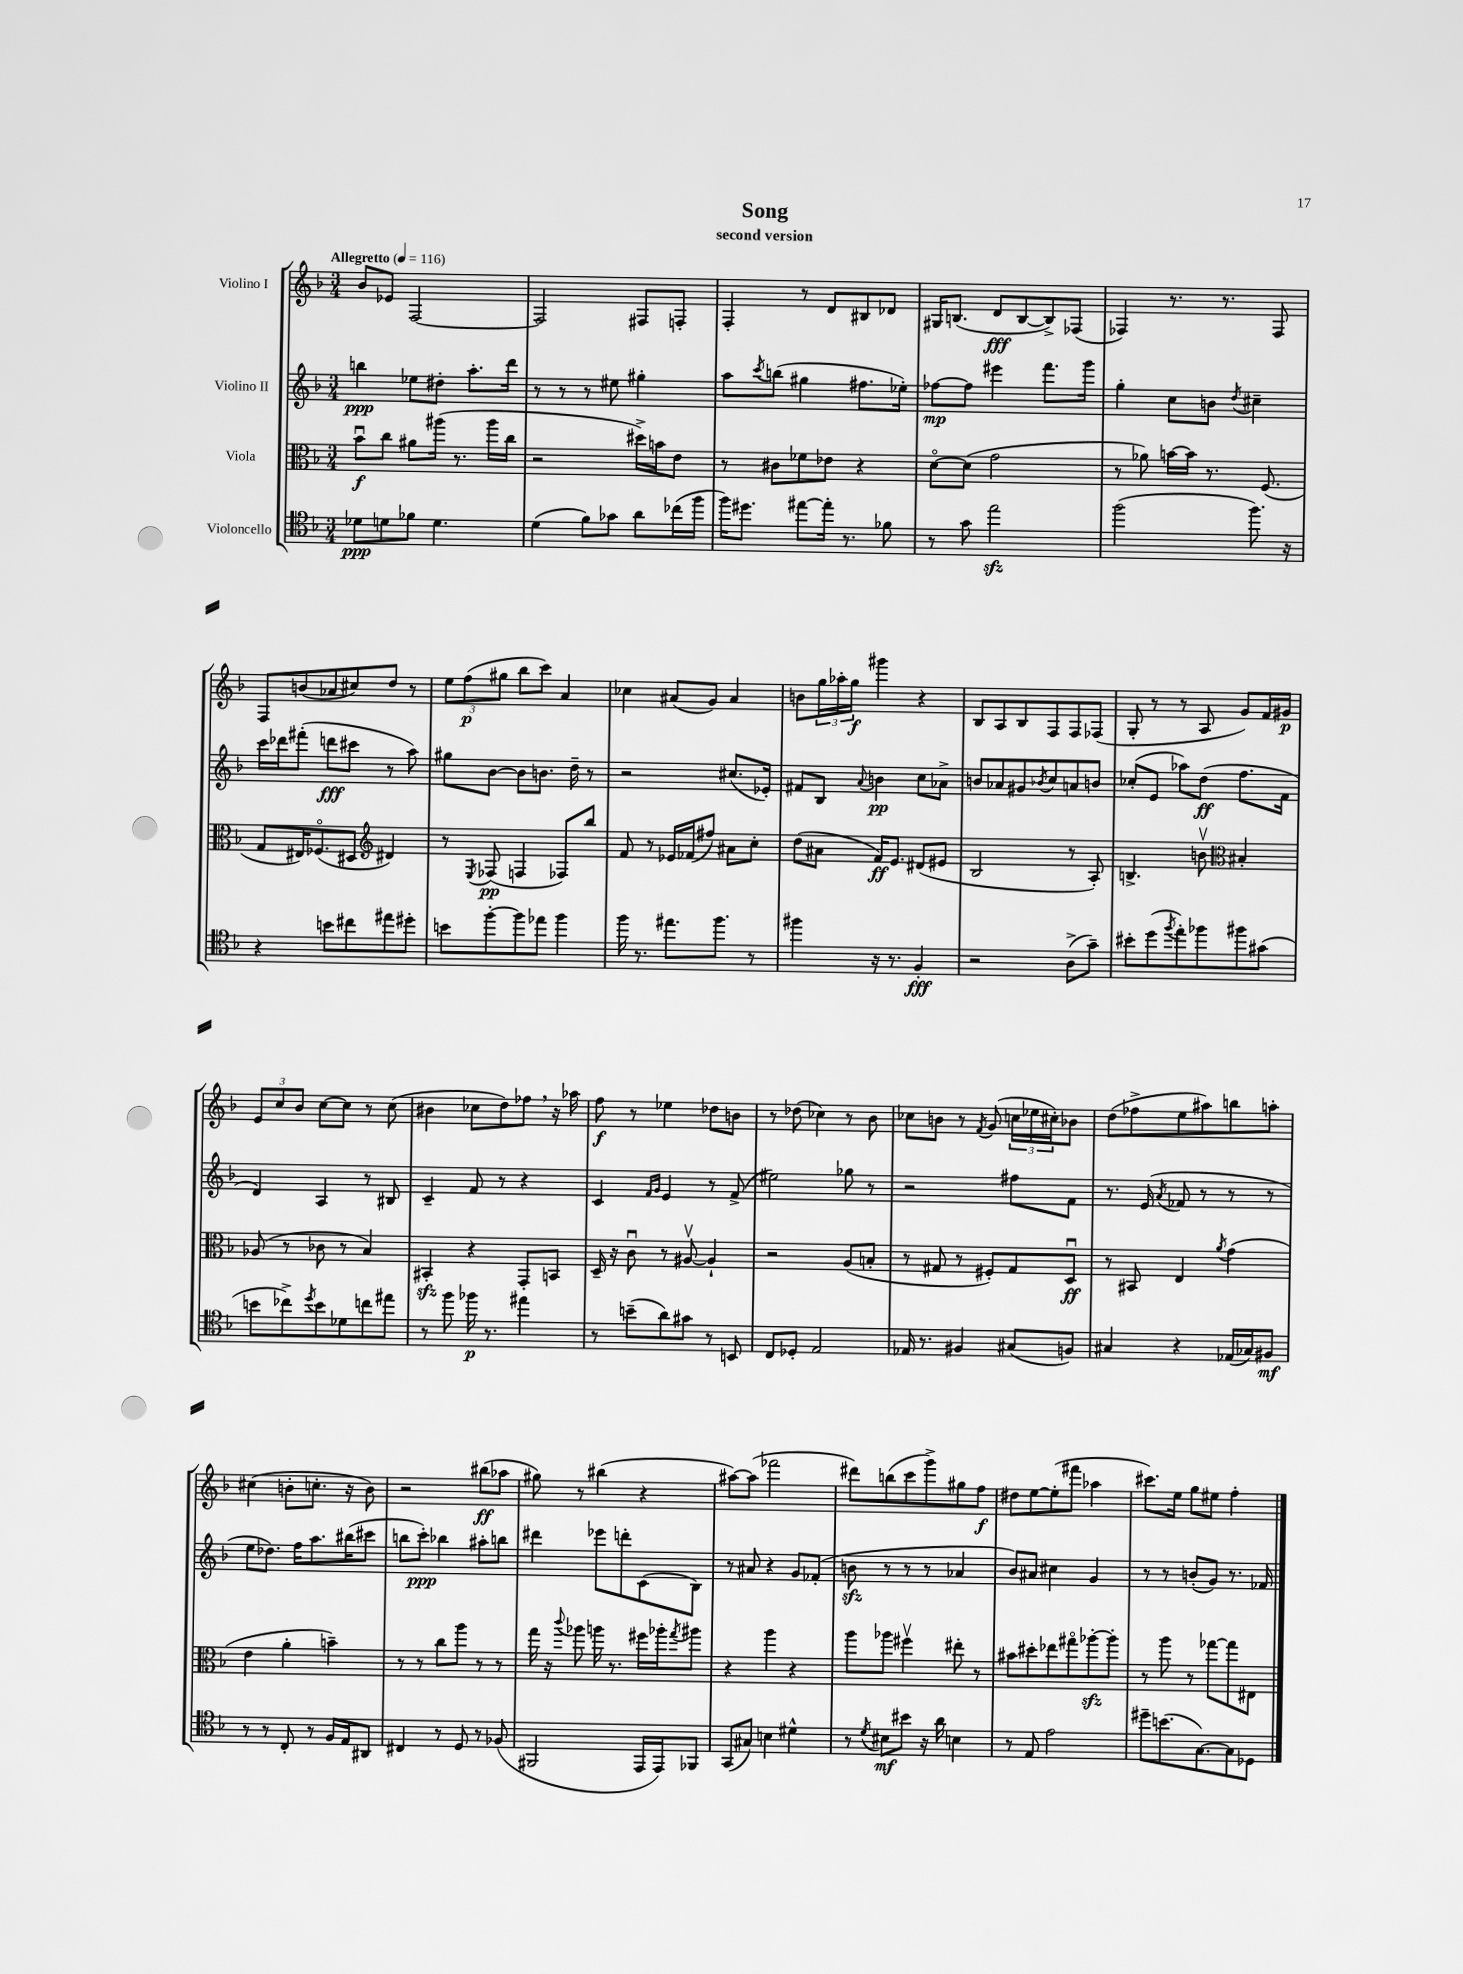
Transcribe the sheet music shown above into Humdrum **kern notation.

**kern	**dynam	**kern	**dynam	**kern	**dynam	**kern	**dynam
*part4	*part4	*part3	*part3	*part2	*part2	*part1	*part1
*staff4	*staff4	*staff3	*staff3	*staff2	*staff2	*staff1	*staff1
*I"Violoncello	*	*I"Viola	*	*I"Violino II	*	*I"Violino I	*
*clefC4	*	*clefC3	*	*clefG2	*	*clefG2	*
*k[b-]	*	*k[b-]	*	*k[b-]	*	*k[b-]	*
*M3/4	*	*M3/4	*	*M3/4	*	*M3/4	*
*MM116	*	*MM116	*	*MM116	*	*MM116	*
=1	=1	=1	=1	=1	=1	=1	=1
!	!	!	!	!	!	!LO:TX:a:B:t=Allegretto	!
8d-X\L	ppp	8b-u\L	f	4bbn\	ppp	8b-/L	.
8dn\	.	8cc\J	.	.	.	8e-X/J	.
8f-X\J	.	8a#X\L	.	8ee-X\L	.	[2F/	.
4.d\	.	(16aa#X\Jk	.	8dd#X'\J	.	.	.
.	.	8.r	.	.	.	.	.
.	.	.	.	8.aa'\L	.	.	.
.	.	16aa#\LL	.	.	.	.	.
.	.	16cc\JJ	.	16ddd\Jk	.	.	.
=2	=2	=2	=2	=2	=2	=2	=2
(4d\	.	2r	.	8r	.	2F/]	.
.	.	.	.	8r	.	.	.
8f\L)	.	.	.	8r	.	.	.
8g-X\J	.	.	.	8ee#X\	.	.	.
8a\L	.	16dd#X^\LL)	.	4gg#X'\	.	8F#X/L	.
.	.	16bn\J	.	.	.	.	.
(16cc-X\L	.	8e\J	.	.	.	8Fn'/J	.
16ff\JJ	.	.	.	.	.	.	.
=3	=3	=3	=3	=3	=3	=3	=3
16ff\KL)	.	8r	.	8aa\L	.	4F'/	.
8.dd#X\J	.	.	.	.	.	.	.
.	.	.	.	8qccc/	.	.	.
.	.	8c#X\L	.	(8bbn\J	.	.	.
[8ee#X\L	.	8f-X\	.	4gg#X\	.	8r	.
16ee#'\Jk]	.	8e-X\J	.	.	.	8d/L	.
8.r	.	.	.	.	.	.	.
.	.	4r	.	8.ff#X\L	.	8B#X/	.
8f-X\	.	.	.	.	.	8d-X/J	.
.	.	.	.	16ee-X'\Jk)	.	.	.
=4	=4	=4	=4	=4	=4	=4	=4
8r	.	[8d\L	.	[8ff-X\L	mp	16G#X/KL	.
.	.	.	.	.	.	(8.Bn/J	.
8g\	.	(8d\J]	.	8ff-\J]	.	.	.
2eezz\	.	2g\	.	4eee#X\	.	8d/L	fff
.	.	.	.	.	.	[8B/	.
.	.	.	.	8.fff\L	.	8B^/])	.
.	.	.	.	.	.	(8F-X/J	.
.	.	.	.	16ggg\Jk	.	.	.
=5	=5	=5	=5	=5	=5	=5	=5
(2ff\	.	8r	.	4gg'\	.	4F-X/)	.
.	.	8a-X\)	.	.	.	.	.
.	.	[16bn\LL	.	8cc\L	.	8.r	.
.	.	16b\JJ]	.	.	.	.	.
.	.	8.r	.	8bn\J	.	.	.
.	.	.	.	.	.	8.r	.
.	.	.	.	8qdd/	.	.	.
8.ff\)	.	.	.	4cc#X~\	.	.	.
.	.	(8.F/	.	.	.	.	.
.	.	.	.	.	.	8F-/	.
16r	.	.	.	.	.	.	.
!!LO:LB:g=z
=6	=6	=6	=6	=6	=6	=6	=6
4r	.	8G/L	.	16ccc\LL	.	8F/L	.
.	.	.	.	16ddd-X\J	.	.	.
.	.	16E#X/K)	.	(8fff#X'\J	.	(8bn/	.
.	.	(8.F-X/	.	.	.	.	.
8bn\L	.	.	.	8dddn\L	fff	8a-X/	.
8cc#X\	.	8D#X/J	.	8ccc#X\J	.	8cc#X/)	.
*	*	*clefG2	*	*	*	*	*
8ee#X\	.	4d#X/)	.	8r	.	8dd/J	.
8dd#X'\J	.	.	.	8aa\)	.	8r	.
=7	=7	=7	=7	=7	=7	=7	=7
8bn\L	.	8r	.	8gg#X\L	.	12ee\L	.
.	.	.	.	.	.	(12ff\	p
.	.	8qE/	.	.	.	.	.
[8ff'\	.	(8F-X/	pp	[8b-\J	.	.	.
.	.	.	.	.	.	12gg#X\J	.
8ff\]	.	4Fn/	.	8b-\L]	.	8bb-\L	.
8ee-X\J	.	.	.	8.bn\J	.	8ccc\J)	.
4ff\	.	8F-X/L)	.	.	.	4a/	.
.	.	.	.	16dd~\	.	.	.
.	.	8bb-/J	.	8r	.	.	.
=8	=8	=8	=8	=8	=8	=8	=8
16ff\	.	8f/	.	2r	.	4cc-X\	.
8.r	.	.	.	.	.	.	.
.	.	8r	.	.	.	.	.
8.ee#X\L	.	16e-X/LL	.	.	.	(8a#X/L	.
.	.	(16f-X/J	.	.	.	.	.
.	.	8ff#X/J)	.	.	.	8g/J)	.
8.ff\J	.	.	.	.	.	.	.
.	.	8a#X\L	.	(8.cc#X/L	.	4a#/	.
8r	.	8cc'\J	.	.	.	.	.
.	.	.	.	16e-X'/Jk)	.	.	.
=9	=9	=9	=9	=9	=9	=9	=9
4ff#X\	.	(8dd\L	.	8f#X/L	.	8bn\L	.
.	.	8a#X\J	.	8B-/J	.	24gg\L	.
.	.	.	.	.	.	24aa-X'\	.
.	.	.	.	.	.	24gg\JJ	f
.	.	.	.	8qqa/	.	.	.
16r	.	16f/KL)	ff	4bn\	pp	4ggg#X\	.
8.r	.	8.e/J	.	.	.	.	.
4F'/	fff	(8d#X/L	.	8cc\L	.	4r	.
.	.	8e#X/J	.	8a-X^\J	.	.	.
=10	=10	=10	=10	=10	=10	=10	=10
2r	.	2B-/	.	8bn/L	.	8B-/L	.
.	.	.	.	8a-X/	.	8A/	.
.	.	.	.	8g#X/	.	8B-/	.
.	.	.	.	8qb-X/	.	.	.
.	.	.	.	8cc/	.	8F/	.
(8A^\L	.	8r	.	8an/	.	8F/	.
8g~\J)	.	8A'/)	.	8bn/J	.	(8F-X/J	.
=11	=11	=11	=11	=11	=11	=11	=11
8b#X'\L	.	4.Bn^/	.	(8cc-X'/L	.	8G'/	.
(8dd\	.	.	.	8e/J	.	8r	.
8qff/	.	.	.	.	.	.	.
8ee'\)	.	.	.	8aa-X\L)	.	8r	.
8ff-X\	.	8bnv\	.	(8dd\J	ff	8A/	.
*	*	*clefC3	*	*	*	*	*
8ff#X\	.	4B#X'/	.	8.ff\L	.	8g/L)	.
(8g#X\J	.	.	.	.	.	16f/L	.
.	.	.	.	16f\Jk	.	16g#X/JJ	p
!!LO:LB:g=z
=12	=12	=12	=12	=12	=12	=12	=12
8bn\L	.	(8A-X/	.	4d/)	.	12e/L	.
.	.	.	.	.	.	12cc/	.
8cc-X^\)	.	8r	.	.	.	.	.
.	.	.	.	.	.	12b-/J	.
8qdd/	.	.	.	.	.	.	.
8b\	.	8c-X\	.	4A/	.	[8cc\L	.
8d-X\	.	8r	.	.	.	8cc\J]	.
8ccn\	.	4B-/)	.	8r	.	8r	.
8ee#X\J	.	.	.	8B#X/	.	(8cc\	.
=13	=13	=13	=13	=13	=13	=13	=13
8r	.	4BB#Xzz'/	.	4c~/	.	4b#X\	.
8ff\	.	.	.	.	.	.	.
16ff-X\	p	4r	.	8f/	.	8cc-X\L	.
8.r	.	.	.	.	.	.	.
.	.	.	.	8r	.	8dd\)	.
4ee#X\	.	8GG'/L	.	4r	.	8ff-X,\J	.
.	.	8BBn/J	.	.	.	16r	.
.	.	.	.	.	.	16aa-X\	.
=14	=14	=14	=14	=14	=14	=14	=14
8r	.	16D~/	.	4c/	.	8ff\	f
.	.	16r	.	.	.	.	.
(8bn~\L	.	8cu\	.	.	.	8r	.
.	.	.	.	16qqf/LL	.	.	.
.	.	.	.	16qqg/JJ	.	.	.
8a\)	.	8r	.	4e/	.	4ee-X\	.
8g#X\J	.	[8A#Xv/	.	.	.	.	.
8r	.	4A#`/]	.	8r	.	8dd-X\L	.
8BBn/	.	.	.	(8f^/	.	8bn\J	.
=15	=15	=15	=15	=15	=15	=15	=15
8C/L	.	2r	.	2ee#X\)	.	8r	.
8D-X'/J	.	.	.	.	.	(8dd-X\	.
2E/	.	.	.	.	.	4cc-X\)	.
.	.	(8A/L	.	8gg-X\	.	8r	.
.	.	8Bn'/J	.	8r	.	8b-\	.
=16	=16	=16	=16	=16	=16	=16	=16
16E-X/	.	8r	.	2r	.	8cc-X\L	.
8.r	.	.	.	.	.	.	.
.	.	8G#X/	.	.	.	8bn\J	.
4F#X/	.	8r	.	.	.	8r	.
.	.	.	.	.	.	8qf/	.
.	.	8F#X'/L)	.	.	.	(8g/	.
(8G#X/L	.	8G#/	.	8ff#X\L	.	24ccn\LL	.
.	.	.	.	.	.	24ee-X\	.
.	.	.	.	.	.	24cc#X'\J)	.
8Fn/J)	.	8Du/J	ff	8f\J	.	8b-X\J	.
=17	=17	=17	=17	=17	=17	=17	=17
4G#X/	.	8r	.	8.r	.	(8dd\L	.
.	.	8BB#X/	.	.	.	8ff-X^\	.
.	.	.	.	(16e/	.	.	.
.	.	.	.	8qa/	.	.	.
4r	.	4E/	.	8f-X/	.	8ee\	.
.	.	.	.	8r	.	8aa#X\)	.
.	.	8qa/	.	.	.	.	.
(16E-X/LL	.	(4g\	.	8r	.	8bbn\	.
16G-X/J)	.	.	.	.	.	.	.
8F#X/J	mf	.	.	8r	.	8aan'\J	.
!!LO:LB:g=z
=18	=18	=18	=18	=18	=18	=18	=18
8r	.	4e\	.	8ee\L	.	(4cc#X\	.
8r	.	.	.	8.dd-X\J)	.	.	.
8C'/	.	4a'\	.	.	.	8bn'\L	.
.	.	.	.	16ff\KL	.	.	.
8r	.	.	.	8.aa\	.	8.ccn'\J	.
16F/LL	.	4bn~\)	.	.	.	.	.
16E/J	.	.	.	(16bb#X\K	.	16r	.
8AA#X/J	.	.	.	8ccc#X\J	.	8b\)	.
=19	=19	=19	=19	=19	=19	=19	=19
4C#X/	.	8r	.	8bbn\L	.	2r	.
.	.	8r	.	8ccc'\J)	ppp	.	.
8r	.	8cc\L	.	4bb-X\	.	.	.
8D/	.	8aa\J	.	.	.	.	.
8r	.	8r	.	8aa#X'\L	.	(8bb#X\L	ff
(8F-X/	.	8r	.	8bbn\J	.	8aa-X\J	.
=20	=20	=20	=20	=20	=20	=20	=20
2FF#X/	.	16gg\	.	4ddd#X\	.	8gg#X\)	.
.	.	16r	.	.	.	.	.
.	.	8qqccc/	.	.	.	.	.
.	.	8aa-X\	.	.	.	8r	.
.	.	16aan\	.	8eee-X\L	.	(4bb#X\	.
.	.	8.r	.	.	.	.	.
.	.	.	.	8dddn'\	.	.	.
16EE/LL	.	16ff#X\LL	.	(8c\	.	4r	.
16EE/J)	.	16aa-X'\J	.	.	.	.	.
.	.	8qgg/	.	.	.	.	.
8FF-X/J	.	8aa#X\J	.	8B-\J)	.	.	.
=21	=21	=21	=21	=21	=21	=21	=21
(8GG/L	.	4r	.	8r	.	[8aa#X\L)	.
8G#X/J)	.	.	.	8a#X/	.	(8aa#\J]	.
4Bn\	.	4aa\	.	4r	.	2fff-X\	.
4d#X^^\	.	4r	.	8g/L	.	.	.
.	.	.	.	(8f-X'/J	.	.	.
=22	=22	=22	=22	=22	=22	=22	=22
8r	.	8aa\L	.	8bnzz\	.	8ddd#X\L)	.
8qd/	.	.	.	.	.	.	.
8B#X\L	mf	8aa-X\J	.	8r	.	(8bbn\	.
8b#X\J	.	4ff#Xv\	.	8r	.	8ccc\	.
16r	.	.	.	8r	.	8ggg^\)	.
16a\	.	.	.	.	.	.	.
4Bn\	.	8ee#X'\	.	4a-X/	.	8gg#X\	.
.	.	8r	.	.	.	8ff\J	f
=23	=23	=23	=23	=23	=23	=23	=23
8r	.	8b#X\L	.	8b-/L)	.	8dd#X\L	.
8E/	.	8dd#X'\	.	8a#X/J	.	[8ee\	.
2e\	.	8ee-X\	.	4cc#X\	.	(8ee'\]	.
.	.	8gg#X\	.	.	.	8fff#X\J	.
.	.	[8aa-Xzz'\	.	4g/	.	4aa-X\	.
.	.	8aa-'\J]	.	.	.	.	.
=24	=24	=24	=24	=24	=24	=24	=24
8dd#X~\L	.	8r	.	8r	.	8.ccc#X\L)	.
(8.bn\	.	8aa\	.	8r	.	.	.
.	.	.	.	.	.	16ee\Jk	.
.	.	8r	.	(8bn'/L	.	8gg\L	.
[8.G\)	.	.	.	.	.	.	.
.	.	[8gg-X\L	.	8g/J)	.	8ee#X\J	.
8G\]	.	8gg-\]	.	8.r	.	4ff'\	.
8D-X\J	.	8E#X\J	.	.	.	.	.
.	.	.	.	16f-X/	.	.	.
==	==	==	==	==	==	==	==
*-	*-	*-	*-	*-	*-	*-	*-
